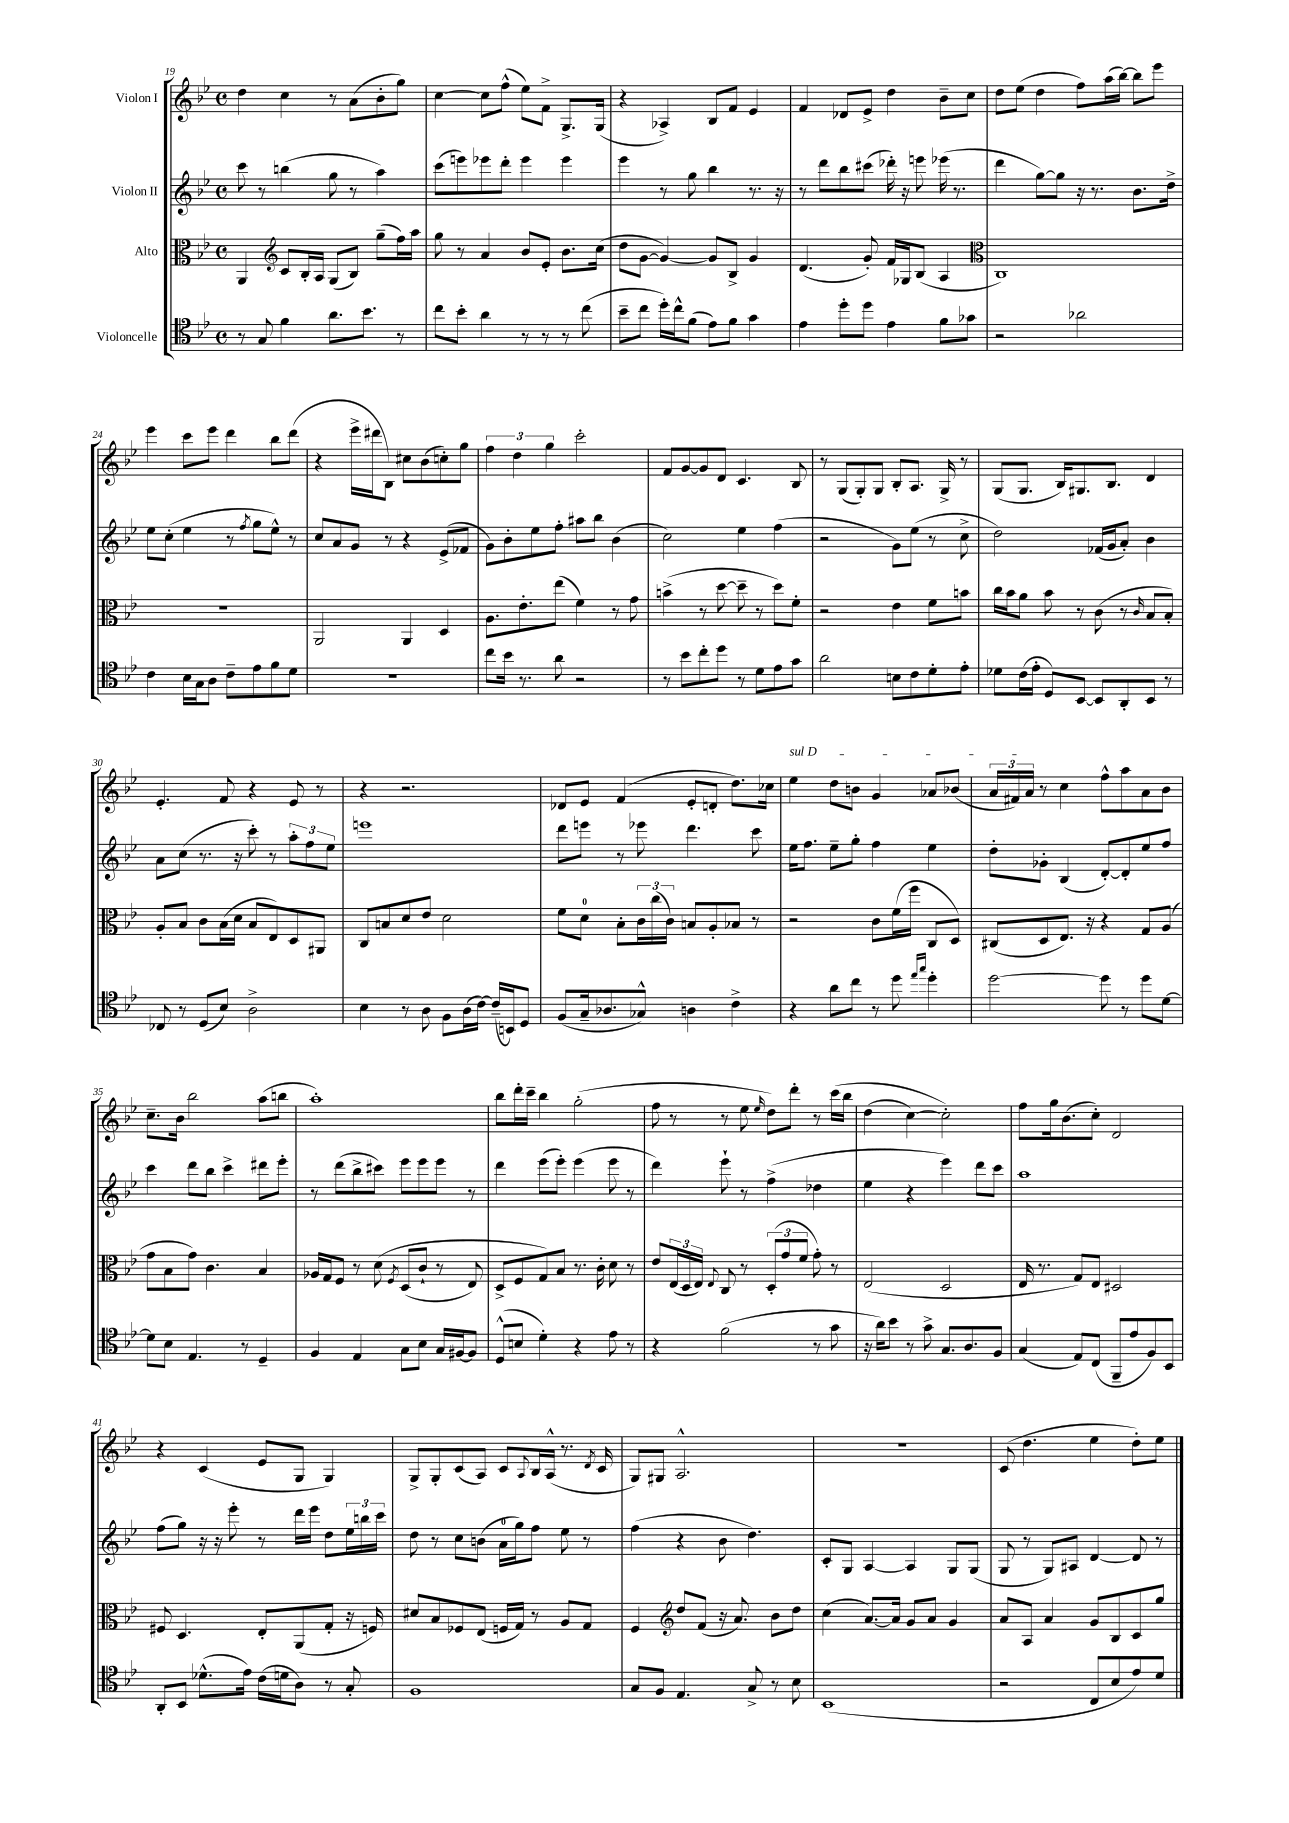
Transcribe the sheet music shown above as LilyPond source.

<<
\new StaffGroup <<
\new Staff = "s0" \with { instrumentName = "Violon I" } {
    \clef treble \key bes \major \defaultTimeSignature \time 4/4
    d''4 c''4 r8 a'8( bes'8-. g''8) |
    c''4~ c''8 f''8-^( ees''8) f'8-> g8.-> g16( |
    r4 aes4->) bes8 f'8 ees'4 |
    f'4 des'8 ees'8-> d''4 bes'8-- c''8 |
    d''8 ees''8( d''4 f''8) a''16( bes''16~) bes''8 ees'''8 |
    ees'''4 c'''8 ees'''8 d'''4 bes''8 d'''8( |
    r4 ees'''16-> dis'''16 bes8) cis''8 bes'8( c''8-.) g''8 |
    \tuplet 3/2 { f''4 d''4 g''4 } c'''2-. |
    f'8 g'8~ g'8 d'8 c'4. bes8 |
    r8 g8( g8-.) g8 bes8-. a8. g16-> r8 |
    g8( g8. bes16) gis8. bes8. d'4 |
    ees'4.-. f'8 r4 ees'8 r8 |
    r4 r2. |
    des'8 ees'8 f'4( ees'8-. d'8-. d''8.) ces''16 |
    \once \override TextSpanner.bound-details.left.text = \markup { \italic "sul D" } ees''4\startTextSpan d''8 b'8 g'4 aes'8 bes'8( |
    \tuplet 3/2 { a'16 fis'16) a'16\stopTextSpan } r8 c''4 f''8-^ a''8 a'8 bes'8 |
    c''8.-- bes'16 bes''2 a''8( b''8 |
    a''1-.) |
    bes''8 d'''16-. c'''16-- bes''4 g''2-.( |
    f''8 r8 r8 ees''8 \grace { ees''16 } d''8) d'''8-. r8 c'''16\( bes''16 |
    d''4( c''4~) c''2-.\) |
    f''8 g''16 bes'8.( c''8-.) d'2 |
    r4 c'4( ees'8 g8 g4) |
    g8-> g8-. c'8( a8) c'8 \appoggiatura { a8 } bes16 a16-^( r8. \acciaccatura { d'8 } c'16 |
    g8) gis8 a2.-^ |
    R1 |
    c'8( d''4. ees''4 d''8-.) ees''8 \bar "|." |
}
\new Staff = "s1" \with { instrumentName = "Violon II" } {
    \clef treble \key bes \major \defaultTimeSignature \time 4/4
    c'''8 r8 b''4( g''8 r8 a''4) |
    c'''8( e'''8) ees'''8 d'''8-. ees'''4 ees'''4 |
    ees'''4 r8 g''8 bes''4 r8. r16 |
    r8 d'''8 bes''8 cis'''8( des'''16-.) r16 e'''8 ees'''16( r8. |
    d'''4 g''8~) g''8 r16 r8. bes'8. d''16-> |
    ees''8 c''8-.( ees''4 r8 \acciaccatura { f''8 } g''8 ees''8-^) r8 |
    c''8 a'8 g'8 r8 r4 ees'8->( fes'8 |
    g'8) bes'8-. ees''8 f''8-. ais''8 bes''8 bes'4( |
    c''2) ees''4 f''4( |
    r2 g'8) ees''8( r8 c''8-> |
    d''2) fes'16( g'16 a'8-.) bes'4 |
    a'8 c''8( r8. r16 c'''8-.) r8 \tuplet 3/2 { a''8-. f''8 ees''8 } |
    e'''1 |
    d'''8 e'''8 r8 ees'''8 d'''4. c'''8 |
    ees''16 f''8. ees''8-- g''8-. f''4 ees''4 |
    d''8-. ges'8-. bes4( d'8~-.) d'8-. ees''8 f''8 |
    c'''4 d'''8 bes''8 c'''4-> dis'''8 ees'''8-. |
    r8 d'''8( bes''8-> cis'''8) ees'''8 ees'''8 ees'''8 r8 |
    d'''4 ees'''8( ees'''8-.) ees'''4( ees'''8 r8 |
    d'''4) ees'''8-! r8 f''4->( des''4 |
    ees''4 r4 ees'''4) d'''8 c'''8 |
    a''1 |
    f''8( g''8) r16 r16 ees'''8-. r8 d'''16 ees'''16 d''8 \tuplet 3/2 { ees''16 b''16 c'''16 } |
    d''8 r8 c''8 b'8( a'16-0 g''16) f''8 ees''8 r8 |
    f''4( r4 bes'8 d''4.) |
    c'8-. g8 a4~ a4 g8 g8( |
    g8 r8 g8) ais8 d'4~ d'8 r8 \bar "|." |
}
\new Staff = "s2" \with { instrumentName = "Alto" } {
    \clef alto \key bes \major \defaultTimeSignature \time 4/4
    a,4 \clef treble c'8 bes16-. a16 g8( bes8) g''8--( f''16) a''16 |
    g''8 r8 a'4 bes'8 ees'8-. bes'8. c''16( |
    d''8 g'8~ g'4~) g'8 bes8-> g'4 |
    d'4.( g'8-.) f'16 ges16 bes8( a4 |
    \clef alto c1) |
    R1 |
    a,2 a,4 d4 |
    a8. ees'8.-. ees''8( f'4) r8 g'8 |
    b'4->( r8 d''8~ d''8-- r8 d''8) f'8-. |
    r2 ees'4 f'8 b'8 |
    c''16 bes'16 a'8 bes'8 r8 c'8( r8 \grace { c'16 } bes8 bes8-.) |
    a8-. bes8 c'8 bes16( d'16 bes8 ees8) d8 ais,8 |
    c8 b8 d'8 ees'8 d'2 |
    f'8 d'8-0 bes8-. \tuplet 3/2 { c'16 c''16( c'16) } b8 a8-. bes8 r8 |
    r2 c'8 f'16( f''16 c8 d8) |
    cis8( d8 ees8.) r16 r4 g8 a8( |
    g'8 bes8 g'8) c'4. bes4 |
    aes16 g16 f8 r8 d'8\( \acciaccatura { f8 } d8( c'8-! r8 ees8) |
    d8-> f8 g8\) bes8 r8. c'16-. d'8 r8 |
    ees'8 \tuplet 3/2 { ees16( d16 ees16) } \appoggiatura { ees8 } c8 r8 \tuplet 3/2 { d8-.( g'8 f'8 } g'8-.) r8 |
    ees2( d2 |
    ees16 r8. g8) ees8 dis2 |
    fis8 d4. ees8-. a,8( g8-. r16 f16) |
    dis'8 bes8 fes8 ees8( f16 g16) r8 a8 g8 |
    f4 \clef treble d''8 f'8( r16 a'8.) bes'8 d''8 |
    c''4( a'8.~) a'16 g'8 a'8 g'4 |
    a'8 a8 a'4 g'8 bes8 c'8 g''8 \bar "|." |
}
\new Staff = "s3" \with { instrumentName = "Violoncelle" } {
    \clef tenor \key bes \major \defaultTimeSignature \time 4/4
    r8 g8 f'4 a'8. bes'8. r8 |
    c''8 bes'8-. a'4 r8 r8 r8 c''8( |
    bes'8-- c''8 d''16-.) c''16-^ f'8( ees'8) f'8 g'4 |
    ees'4 d''8-. d''8 ees'4 f'8 ges'8 |
    r2 aes'2 |
    c'4 bes16 g16 a8 c'8-- ees'8 f'8 d'8 |
    R1 |
    c''8 bes'16 r8. a'8 r2 |
    r8 bes'8 c''8-. d''8 r8 d'8 ees'8 g'8 |
    a'2 b8 c'8 d'8-. ees'8-. |
    des'8 c'16( ees'16-. d8) bes,8~ bes,8 a,8-. bes,8 r8 |
    ces8 r8 d8( bes8) a2-> |
    bes4 r8 a8 f8 a16( c'16~) c'16--( b,16) d8 |
    f8( g16-- aes8. ges8-^) a4 c'4-> |
    r4 a'8 c''8 r8 d''8 \grace { ees''16 g''16 } d''4-. |
    d''2~ d''8 r8 d''8 d'8~ |
    d'8 bes8 ees4. r8 d4-- |
    f4 ees4 g8 bes8 g16 fis16~ fis8 |
    d8-^( b8 d'4-.) r4 ees'8 r8 |
    r4 f'2( r8 g'8 |
    r16 a'16) bes'8 r8 g'8-> g8. a8. f8 |
    g4( ees8) c8( f,8-- ees'8 f8) bes,8 |
    a,8-. bes,8 des'8.-^( ees'16) c'16( d'16 a8) r8 g8-. |
    f1 |
    g8 f8 ees4. g8-> r8 bes8 |
    bes,1( |
    r2 c8 bes8 ees'8) d'8 \bar "|." |
}
>>
>>
\layout { \context { \Score currentBarNumber = #19 } }
